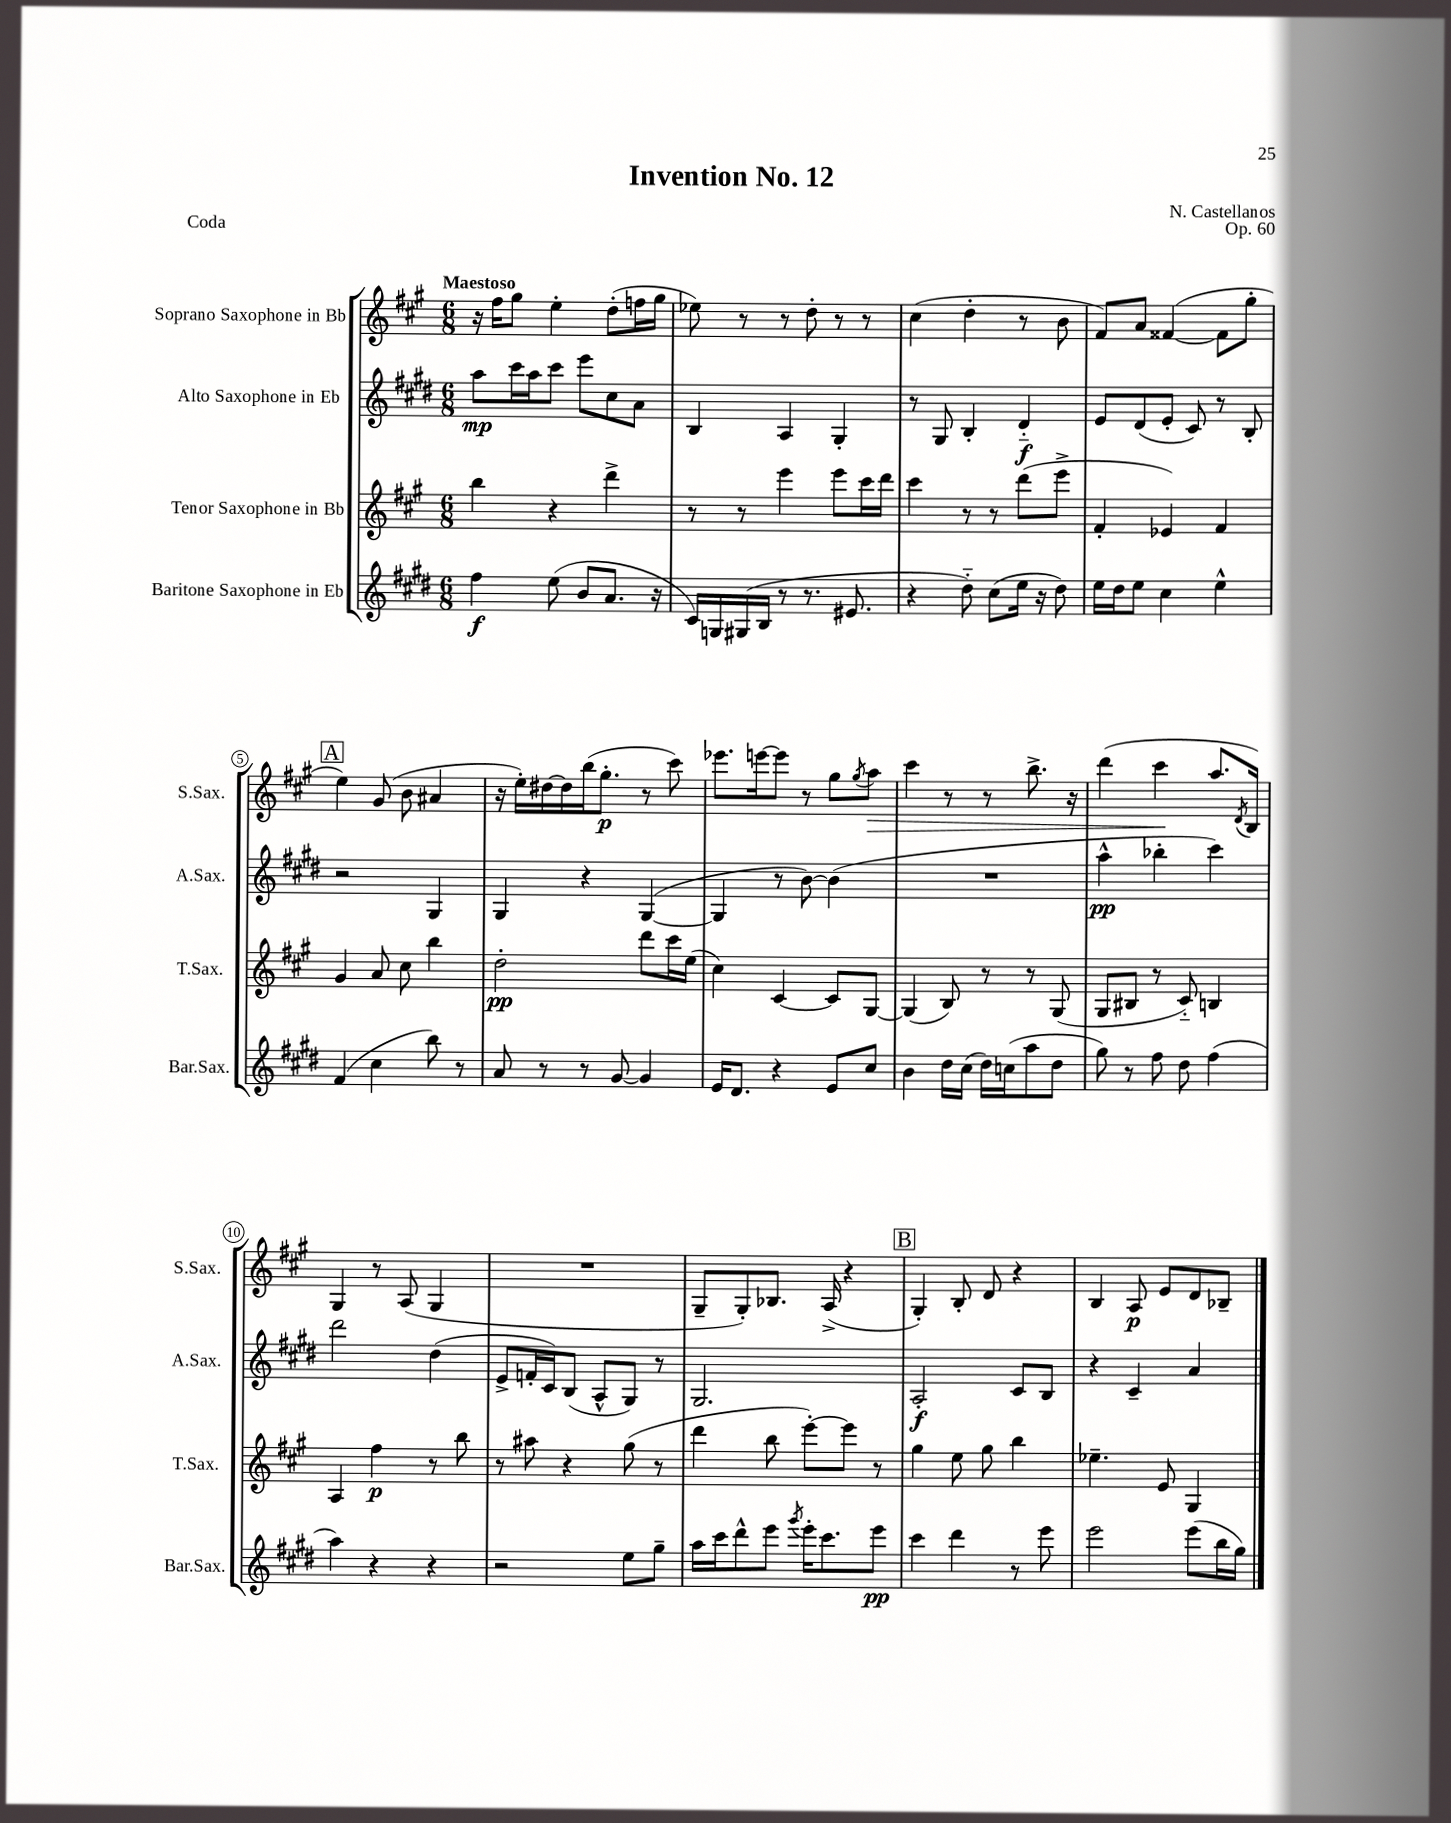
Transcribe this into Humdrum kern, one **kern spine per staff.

**kern	**kern	**kern	**kern
*staff4	*staff3	*staff2	*staff1
*clefG2	*clefG2	*clefG2	*clefG2
*k[f#c#g#d#]	*k[f#c#g#]	*k[f#c#g#d#]	*k[f#c#g#]
*M6/8	*M6/8	*M6/8	*M6/8
4ff#\	4bb\	8aa\L	16r
.	.	.	16ff#\LK
.	.	16ccc#\L	8gg#\J
.	.	16aa\J	.
(8ee\	4r	8ccc#\J	4ee'\
8b/L	.	8eee\L	.
8.a/J	4ddd^\	8cc#\	(8dd'\L
.	.	8a\J	16ff\L
16r	.	.	16gg#\JJ
=	=	=	=
16c#/LL)	8r	4B/	8ee-\)
16G/	.	.	.
(16G#/	8r	.	8r
16B/JJ	.	.	.
8r	4eee\	4A/	8r
8.r	.	.	8dd'\
.	8eee\L	4G#'/	8r
8.e#/	.	.	.
.	16ccc#\L	.	8r
.	16ddd\JJ	.	.
=	=	=	=
4r	4ccc#\	8r	(4cc#\
.	.	8G#/	.
8dd#'~\)	8r	4B'/	4dd'\
(8cc#\L	8r	.	.
16ee\Jk	(8ddd\L	4d#'~/	8r
16r	.	.	.
8dd#\)	8eee^\J	.	8b\
=	=	=	=
16ee\LL	4f#'/	8e/L	8f#/L)
16dd#\J	.	.	.
8ee\J	.	(8d#/	8a/J
4cc#\	4e-/)	8e'/J	([4f##/
.	.	8c#/)	.
4ee^^\	4f#/	8r	8f##\]L
.	.	8B'/	8gg#'\J
=	=	=	=
(4f#/	4g#/	2r	4ee\)
4cc#\	8a/	.	(8g#/
.	8cc#\	.	8b\
8bb\)	4bb\	4G#/	4a#/
8r	.	.	.
=	=	=	=
8a/	2dd'\	4G#/	16r
.	.	.	16ee'\LL)
8r	.	.	[16dd#\
.	.	.	16dd#\]
8r	.	4r	(16bb\J
.	.	.	8.gg#'\J
[8g#/	.	.	.
4g#/]	8ddd\L	([4G#/	8r
.	16ccc#\L	.	8ccc#\)
.	(16ee\JJ	.	.
=	=	=	=
16e/LK	4cc#\)	4G#/]	8.eee-\L
8.d#/J	.	.	.
.	.	.	[16eee\k
4r	[4c#/	8r	8eee\]J
.	.	[8b\)	8r
8e/L	8c#/]L	(4b\]	8gg#\L
.	.	.	8qgg#/
8cc#/J	[8G#/J	.	8aa\J
=	=	=	=
4b\	(4G#/]	2.r	4ccc#\
16dd#\LL	8B/)	.	8r
(16cc#\JJ	.	.	.
16dd#\LL)	8r	.	8r
(16cc\J	.	.	.
8aa\	8r	.	8.bb^\
8dd#\J	(8G#/	.	.
.	.	.	16r
=	=	=	=
8gg#\)	8G#/L	4aa^^\	(4ddd\
8r	8B#/J	.	.
8ff#\	8r	4bb-'\	4ccc#\
8dd#\	8c#'~/)	.	.
(4ff#\	4B/	4ccc#\)	8.aa/L
.	.	.	8qd/
.	.	.	16B/Jk)
=	=	=	=
4aa\)	4A/	2ddd#\	4G#/
4r	4ff#\	.	8r
.	.	.	(8A/
4r	8r	(4dd#\	4G#/
.	8bb\	.	.
=	=	=	=
2r	8r	8e^/L	2.r
.	8aa#\	16f'/L	.
.	.	16c#/J)	.
.	4r	(8B/J	.
.	.	8A^^/L	.
8ee\L	(8gg#\	8G#/J)	.
8gg#~\J	8r	8r	.
=	=	=	=
16aa\LL	4ddd\	2.G#/	8G#~/L
16ccc#\J	.	.	.
8ddd#^^\	.	.	8G#'/)
8eee\J	8bb\	.	8.B-/J
8qggg#/	.	.	.
16eee'\LK	[8eee'\L)	.	.
8.ccc#\	.	.	(16A^/
.	8eee\]J	.	4r
8eee\J	8r	.	.
=	=	=	=
4ccc#\	4gg#\	2A'/	4G#'/)
4ddd#\	8ee\	.	8B'/
.	8gg#\	.	8d/
8r	4bb\	8c#/L	4r
8eee\	.	8B/J	.
=	=	=	=
2eee\	4.ee-~\	4r	4B/
.	.	4c#~/	8A/
.	8e/	.	8e/L
(8eee\L	4G#/	4a/	8d/
16bb\L	.	.	8B-~/J
16gg#\JJ)	.	.	.
==	==	==	==
*-	*-	*-	*-
